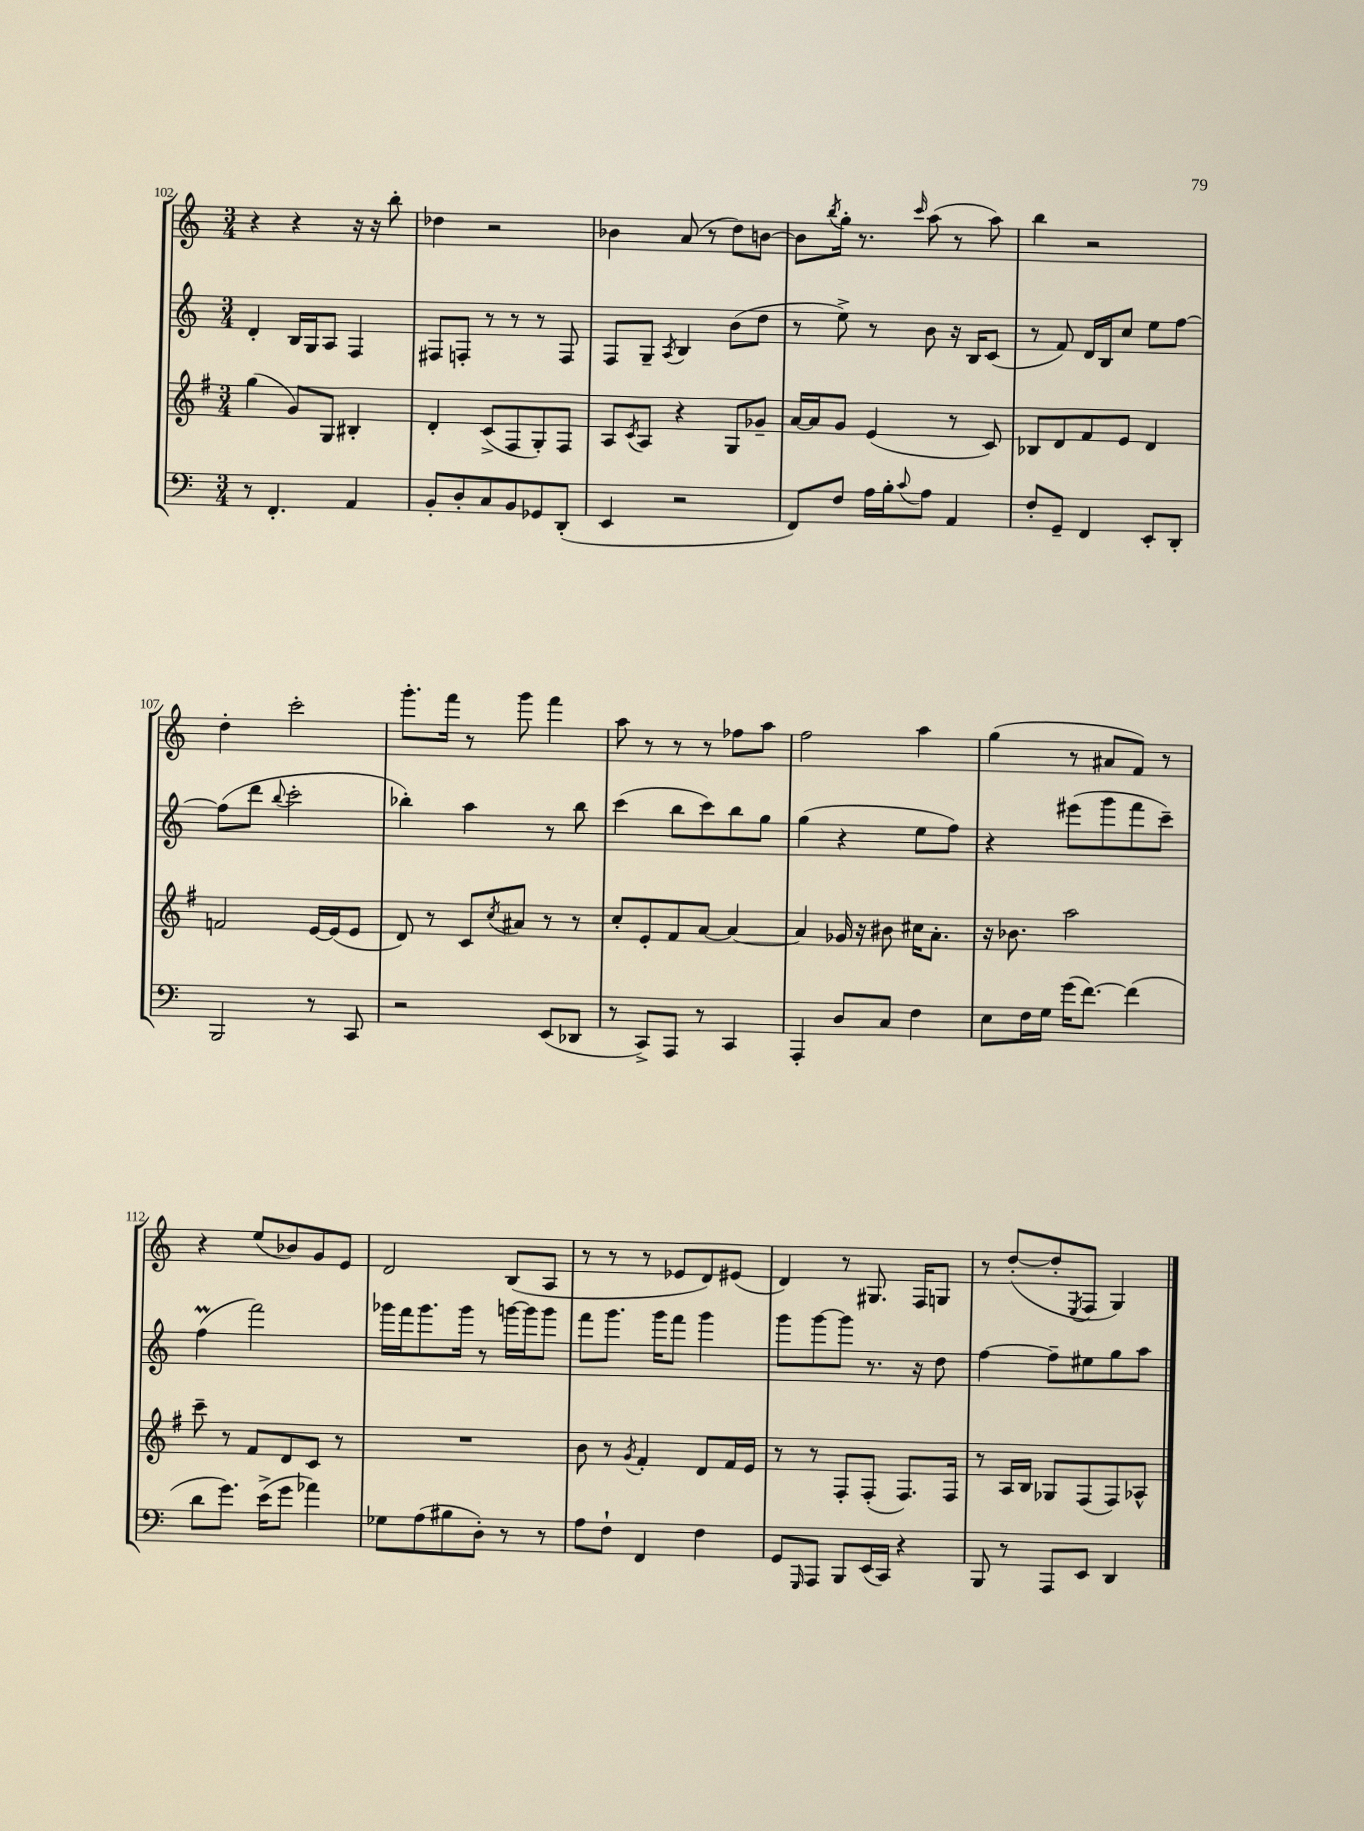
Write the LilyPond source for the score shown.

<<
\new StaffGroup <<
\new Staff = "s0" {
    \clef treble \key c \major \numericTimeSignature \time 3/4
    r4 r4 r16 r16 b''8-. |
    des''4 r2 |
    bes'4 a'8( r8 d''8) b'8~ |
    b'8 \acciaccatura { b''8 } g''16-. r8. \grace { c'''16 } a''8( r8 a''8) |
    b''4 r2 |
    d''4-. c'''2-. |
    g'''8.-. f'''16 r8 g'''8 f'''4 |
    a''8 r8 r8 r8 fes''8 a''8 |
    f''2 a''4 |
    g''4( r8 ais'8 f'8) r8 |
    r4 e''8( bes'8) g'8 e'8 |
    d'2 b8( a8 |
    r8 r8 r8 ees'8 d'8) eis'8( |
    d'4) r8 gis8. f16 g8 |
    r8 d''8~-.( d''8-. \acciaccatura { e8 } f8 g4) \bar "|." |
}
\new Staff = "s1" {
    \clef treble \key c \major \numericTimeSignature \time 3/4
    d'4-. b16 g16 a8 f4 |
    fis8 f8-. r8 r8 r8 f8 |
    f8 g8-- \acciaccatura { a8 } b4 b'8( d''8 |
    r8 e''8->) r8 b'8 r16 b16 c'8( |
    r8 f'8) d'16 b16 c''8 e''8 f''8~ |
    f''8( d'''8 \appoggiatura { b''8 } c'''2-. |
    bes''4-.) a''4 r8 bes''8 |
    c'''4( b''8 c'''8) b''8 g''8 |
    g''4( r4 e''8 f''8) |
    r4 eis'''8( g'''8 f'''8 c'''8--) |
    f''4\prall( f'''2) |
    ges'''16 f'''16 ges'''8. ges'''16 r8 g'''16~ g'''16 g'''8 |
    f'''8 g'''8. g'''16 f'''8 g'''4 |
    g'''8 g'''8~ g'''8 r8. r16 d''8 |
    f''4~ f''8-- eis''8 g''8 a''8 \bar "|." |
}
\new Staff = "s2" {
    \clef treble \key g \major \numericTimeSignature \time 3/4
    g''4( g'8) g8 bis4-. |
    d'4-. c'8->( fis8 g8-.) fis8 |
    a8 \acciaccatura { c'8 } a8 r4 g8 ges'8-- |
    a'16~ a'16 g'8 e'4( r8 c'8) |
    bes8 d'8 fis'8 e'8 d'4 |
    f'2 e'16~ e'16( e'8 |
    d'8) r8 c'8 \acciaccatura { c''8 } ais'8 r8 r8 |
    c''8-. e'8-. fis'8 a'8~ a'4~ |
    a'4 ges'16 r16 bis'8 cis''16 a'8.-. |
    r16 bes'8. a''2 |
    c'''8-- r8 fis'8 d'8 c'8 r8 |
    R2. |
    b'8 r8 \acciaccatura { g'8 } fis'4-. d'8 fis'16 e'16 |
    r8 r8 fis8-. fis8-.( fis8.) fis16 |
    r8 a16 b16 ges8 fis8( fis8) aes8-^ \bar "|." |
}
\new Staff = "s3" {
    \clef bass \key c \major \numericTimeSignature \time 3/4
    r8 f,4.-. a,4 |
    b,8-. d8-. c8 b,8 ges,8 d,8-.( |
    e,4 r2 |
    f,8) f8 a16 b16-. \appoggiatura { c'8 } a8 a,4 |
    f8-. g,8-- f,4 e,8-. d,8-. |
    b,,2 r8 c,8 |
    r2 e,8( des,8 |
    r8 c,8->) a,,8 r8 c,4 |
    a,,4-. d8 c8 f4 |
    e8 f16 g16 g'16( f'8.~) f'4( |
    d'8 g'8.) e'16->( g'8 aes'4) |
    ges8 a8( bis8 d8-.) r8 r8 |
    a8 f8-! f,4 f4 |
    g,8 \grace { g,,16 } a,,8 b,,8 e,16( c,16) r4 |
    b,,8 r8 a,,8 e,8 d,4 \bar "|." |
}
>>
>>
\layout { \context { \Score currentBarNumber = #102 } }
